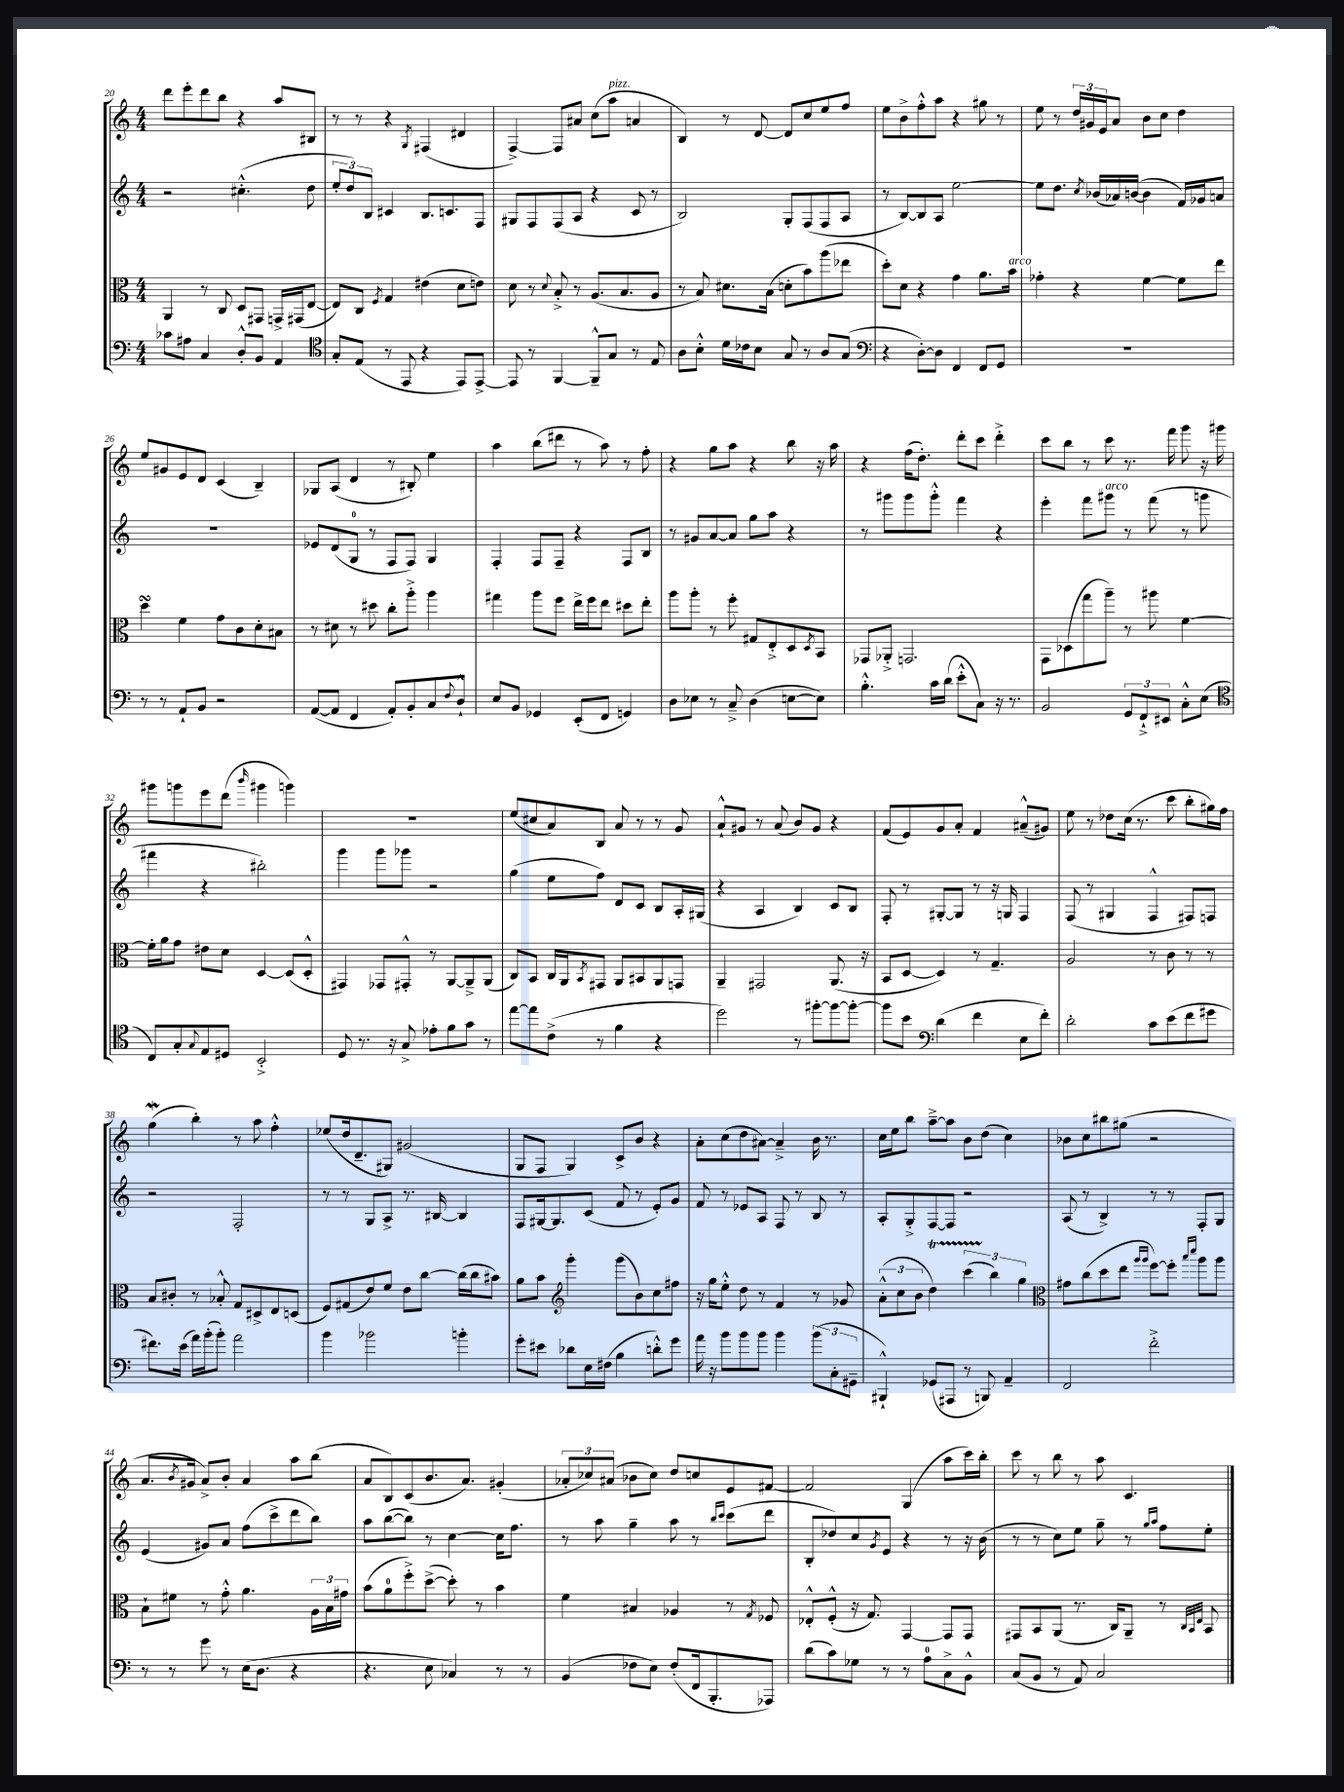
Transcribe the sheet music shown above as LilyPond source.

<<
\new StaffGroup <<
\new Staff = "s0" {
    \clef treble \key c \major \numericTimeSignature \time 4/4
    d'''8 e'''8-. d'''8 b''8 r4 a''8 bis8 |
    r8 r8 r4 \acciaccatura { g8 } fis4( dis'4 |
    f4~->) f8 ais'8 c''8( a''8^\markup { \italic "pizz." } a'4 |
    b4) r8 d'8~ d'8 c''8 e''8 f''8 |
    e''8 b'8-> f''8-.-^ a''8 r4 gis''8 r8 |
    e''8 r8 \tuplet 3/2 { d''16 gis'16 e'16 } a'8 b'8 c''8 d''4 |
    e''8 gis'8 e'8 d'8 c'4( b4--) |
    ges8 a8( d'4 r8 bis8-.) e''4 |
    a''4 b''8( dis'''8 r8 a''8) r8 f''8-. |
    r4 g''8 a''8 r4 b''8 r16 a''16 |
    r4 f''16( d''8.-.) d'''8-. c'''8 d'''4-.-> |
    c'''8 b''8 r8 c'''8 r8. f'''16 g'''8 r16 gis'''16 |
    gis'''8 g'''8 e'''8 d'''8( \grace { b'''16 } gis'''4 g'''4) |
    R1 |
    e''8( cis''8 a'8) b8 a'8 r8 r8 g'8 |
    a'8-!-^ gis'8 r8 a'8( b'8) gis'8 r4 |
    f'8( e'8) g'8 a'8-. f'4 ais'8---^( gis'8) |
    e''8 r8 des''8 c''16( r8. c'''8 b''8-. gis''16) f''16 |
    g''4\mordent( b''4-.) r8 a''8 f''4-.-^ |
    ees''8( d''16 d'8.-- gis8) gis'2( |
    g8 f8 g4) c'8-> b'8 r4 |
    a'8-. c''8( d''8 ais'8~) ais'4---> b'16 r8. |
    c''16 e''16 b''8 a''8~---> a''8 b'8 d''8( c''4) |
    bes'8 c''8 bis''8 gis''8( r2 |
    a'8. \acciaccatura { b'8 } gis'16 a'8->) b'8-. a'4 a''8 b''8( |
    a'8 b8) c'8( b'8. a'8.) gis'4-.( |
    \tuplet 3/2 { aes'8-. ces''8) ais'8( } bes'8 ces''8) d''8 c''8 e'8 fis'8~ |
    fis'2 g4( a''8 c'''16) b''16-. |
    c'''8 r8 b''8 r8 a''8 c'4. \bar "|." |
}
\new Staff = "s1" {
    \clef treble \key c \major \numericTimeSignature \time 4/4
    r2 cis''4.-.-^( d''8 |
    \tuplet 3/2 { e''8-. d''8) b8 } cis'4 b8. c'8. f8 |
    gis8 f8 f8( a8 r4 c'8 r8 |
    b2) g8-. f8( f8 a8 |
    r8 b8~) b8 a8 e''2~ |
    e''8 d''8. \acciaccatura { c''8 } bes'16( aes'16) b'16~( b'4 f'16) ges'16 a'8 |
    R1 |
    ees'8 d'8( g8-0 r8 f8 f8) g4 |
    f4-. f8 f8-- r4 f8 b8 |
    r8 gis'8 a'8~ a'8 g''8 a''8 r4 |
    r8 gis'''8 gis'''8 gis'''8-.-^ f'''4 r4 |
    e'''4-. f'''8 gis'''8^\markup { \italic "arco" } r8 f'''8( r8 g'''8 |
    fis'''4 r4 bis''2-.) |
    g'''4 g'''8 ges'''8 r2 |
    g''4( e''8 f''8) d'8 c'8 b8 a16-. gis16( |
    r4 a4 b4) c'8 b8 |
    f8-. r8 gis8~-. gis8 r8 r16 g16 f4 |
    f8( r8 gis4 f4-^ fis8) f8 |
    r2 f2-. |
    r8 r8 g8 a8-> r8. bis16~ bis4 |
    f8 gis16~ gis8. c'8( f'8 r8 e'8-.) g'8 |
    f'8 r8 ees'8 a8 f8 r8 b8 r8 |
    a8-. g8-.-> f8~ f8 r2 |
    a8( r8 b4->) r8 r8 f8-. g8 |
    e'4( gis'8) a'8 f''8( c'''8-> d'''8 b''8) |
    a''8 b''8~( b''8) r8 c''4~ c''16 f''8. |
    r8 a''8 g''4-- a''8 r8 \grace { b''16 c'''16 } c'''8( d'''8 |
    b8-. des''8) c''8 \acciaccatura { g'8 } e'8 r4 r8 r16 b'16( |
    r8 r8 c''8) e''8 g''8-- r8 \grace { g''16 a''16 } f''8 e''8-. \bar "|." |
}
\new Staff = "s2" {
    \clef alto \key c \major \numericTimeSignature \time 4/4
    a,4 r8 c8 d8 gis,8 g,16-> gis,16( e8~ |
    e8) c8 \acciaccatura { f8 } g4 eis'4( d'8 e'8) |
    d'8 r8 \appoggiatura { d'8 } b8-.-> r8 a8.( b8. a8 |
    r8 b8) dis'8. b16( d'8-. b'8) a''8( ees''8 |
    d''8-.) d'8 r4 g'4 a'8. b'16^\markup { \italic "arco" } |
    ges'4-. r4 f'4~ f'8 e''8 |
    d''4\turn f'4 g'8 c'8 d'8-. bis8 |
    r8 dis'8 r8 dis''8 c''8-. a''8-.-> a''4 |
    gis''4 a''8 f''8 e''16-> f''16 e''8 dis''8 e''8-. |
    a''8 a''8-. r8 f''8-. gis8 e8-.-> d8 \acciaccatura { d8 } b,8 |
    ges,8 aes,8-.-> g,2. |
    g,8 des8( g''8 a''8--) r8 ais''8 f'4~ |
    f'16-. a'16 g'8 eis'8 d'8 d4~ d8( d8-.-^ |
    gis,4) ges,8 gis,8-.-^ r8 a,8~ a,8---> a,8( |
    c8) b,8 c16 a,16 \acciaccatura { b,8 } gis,8 a,8 bis,8 a,8 g,8 |
    a,4-- gis,2 a,8.( r16 |
    b,8 d8~ d4) r8 g4.-- |
    a2 r8 c'8 r8 r8 |
    b8 cis'8-. r8 bes8-.-^ g8 dis8-> e8 d8( |
    f8) gis8( e'8) f'8 e'8 c''8~ c''16( c''16 bis'8) |
    a'8 b'8 \clef treble g'''4-. g'''8( b'8) c''8 fis''8 |
    r16 g''16 e''8-.-^ d''8 r8 f'4 r8 ges'8 |
    \tuplet 3/2 { a'8-.-^( c''8 b'8 } d''4\startTrillSpan) \tuplet 3/2 { c'''4( b''4\stopTrillSpan) g''4 } |
    \clef alto gis'8 c''8( d''8 e''8 \grace { a''16 a''16 } f''8~) f''8-. \grace { b''16 d'''16 } a''8 a''8 |
    b8-! fis'8 r8 g'8-.-^ a'4. \tuplet 3/2 { a16 b16 gis'16 } |
    b'8( a'8-0 f''8-.->) d''8~->( d''8-.) r8 b'4 |
    f'4 bis4 aes4 r8 \acciaccatura { g8 } fes8 |
    ees8-.-^ f8-.-^( r16 g8.) g,4~ g,8 g,8 |
    gis,8 b,8 a,8( r8. c16) a,8-- r8 \grace { c32 b,32 e32 } b,8 \bar "|." |
}
\new Staff = "s3" {
    \clef bass \key c \major \numericTimeSignature \time 4/4
    ces'8 ais8 c4 d8-.-^ b,8 a,4 |
    \clef tenor g8-. e8( r8 e,8 r4 e,8) e,8~-> |
    e,8 r8 f,4~ f,8---^ g8 r8 e8 |
    a8 b8-.-^ d'16 ces'16 b8 g8 r8 a8 g8( |
    \clef bass r4 d8~-.) d8 f,4 f,8 g,8 |
    R1 |
    r8 r8 a,8-! b,8 r2 |
    a,8~( a,8 f,4 a,8-.) b,8-. c8 \appoggiatura { f8 } d8-!-^ |
    e8 b,8 ges,4 e,8-.( f,8 g,4) |
    d8 ees8 r8 c8---> d4( e8~ e8) |
    b4.-.-^ c'16 d'16( e'8-.-^ c8) r16 r8. |
    b,2 \tuplet 3/2 { g,8 f,8-!-> eis,8 } c8-.-^ e8( |
    \clef tenor c8) g8-. \appoggiatura { g8 } e8 dis8 b,2-.-> |
    d8 r8. r16 g8-> ees'8-. f'8 g'8 r8 |
    e''8~ e''8 c'8->( r8 f'4 r4 |
    d''2) r8 fis''8~-. fis''8~ fis''8~-. |
    fis''8 b'8 \clef bass d'4( f'4 e8 f'8-.) |
    d'2-. c'8 e'8( f'8 gis'8 |
    fis'8.) e'16( a'16) b'16-.( b'8-.) a'2 |
    b'4 bes'2 b'4-. |
    g'8-. eis'8 des'8 e16 fis16( b4 d'8-.-^) g'8 |
    a'16 r16 b'8 b'8 b'8 b'4 \tuplet 3/2 { b'8( c8-. gis,8-- } |
    bis,,4-!-^) ges,8( ais,,8 r8 b,,8) a,4-- |
    f,2 f'2-.-> |
    r8 r8 g'8 r8 e16( d8. r4 |
    r4. e8 ces4) r8 r8 |
    b,4( fes8 e8) fes8-.( f,16 b,,8.-. aes,,8) |
    d'8( c'8) ges8 r8 r8 a8-0 c8-> b,8-^ |
    c8( b,8 r8 a,8) c2 \bar "|." |
}
>>
>>
\layout { \context { \Score currentBarNumber = #20 } }
